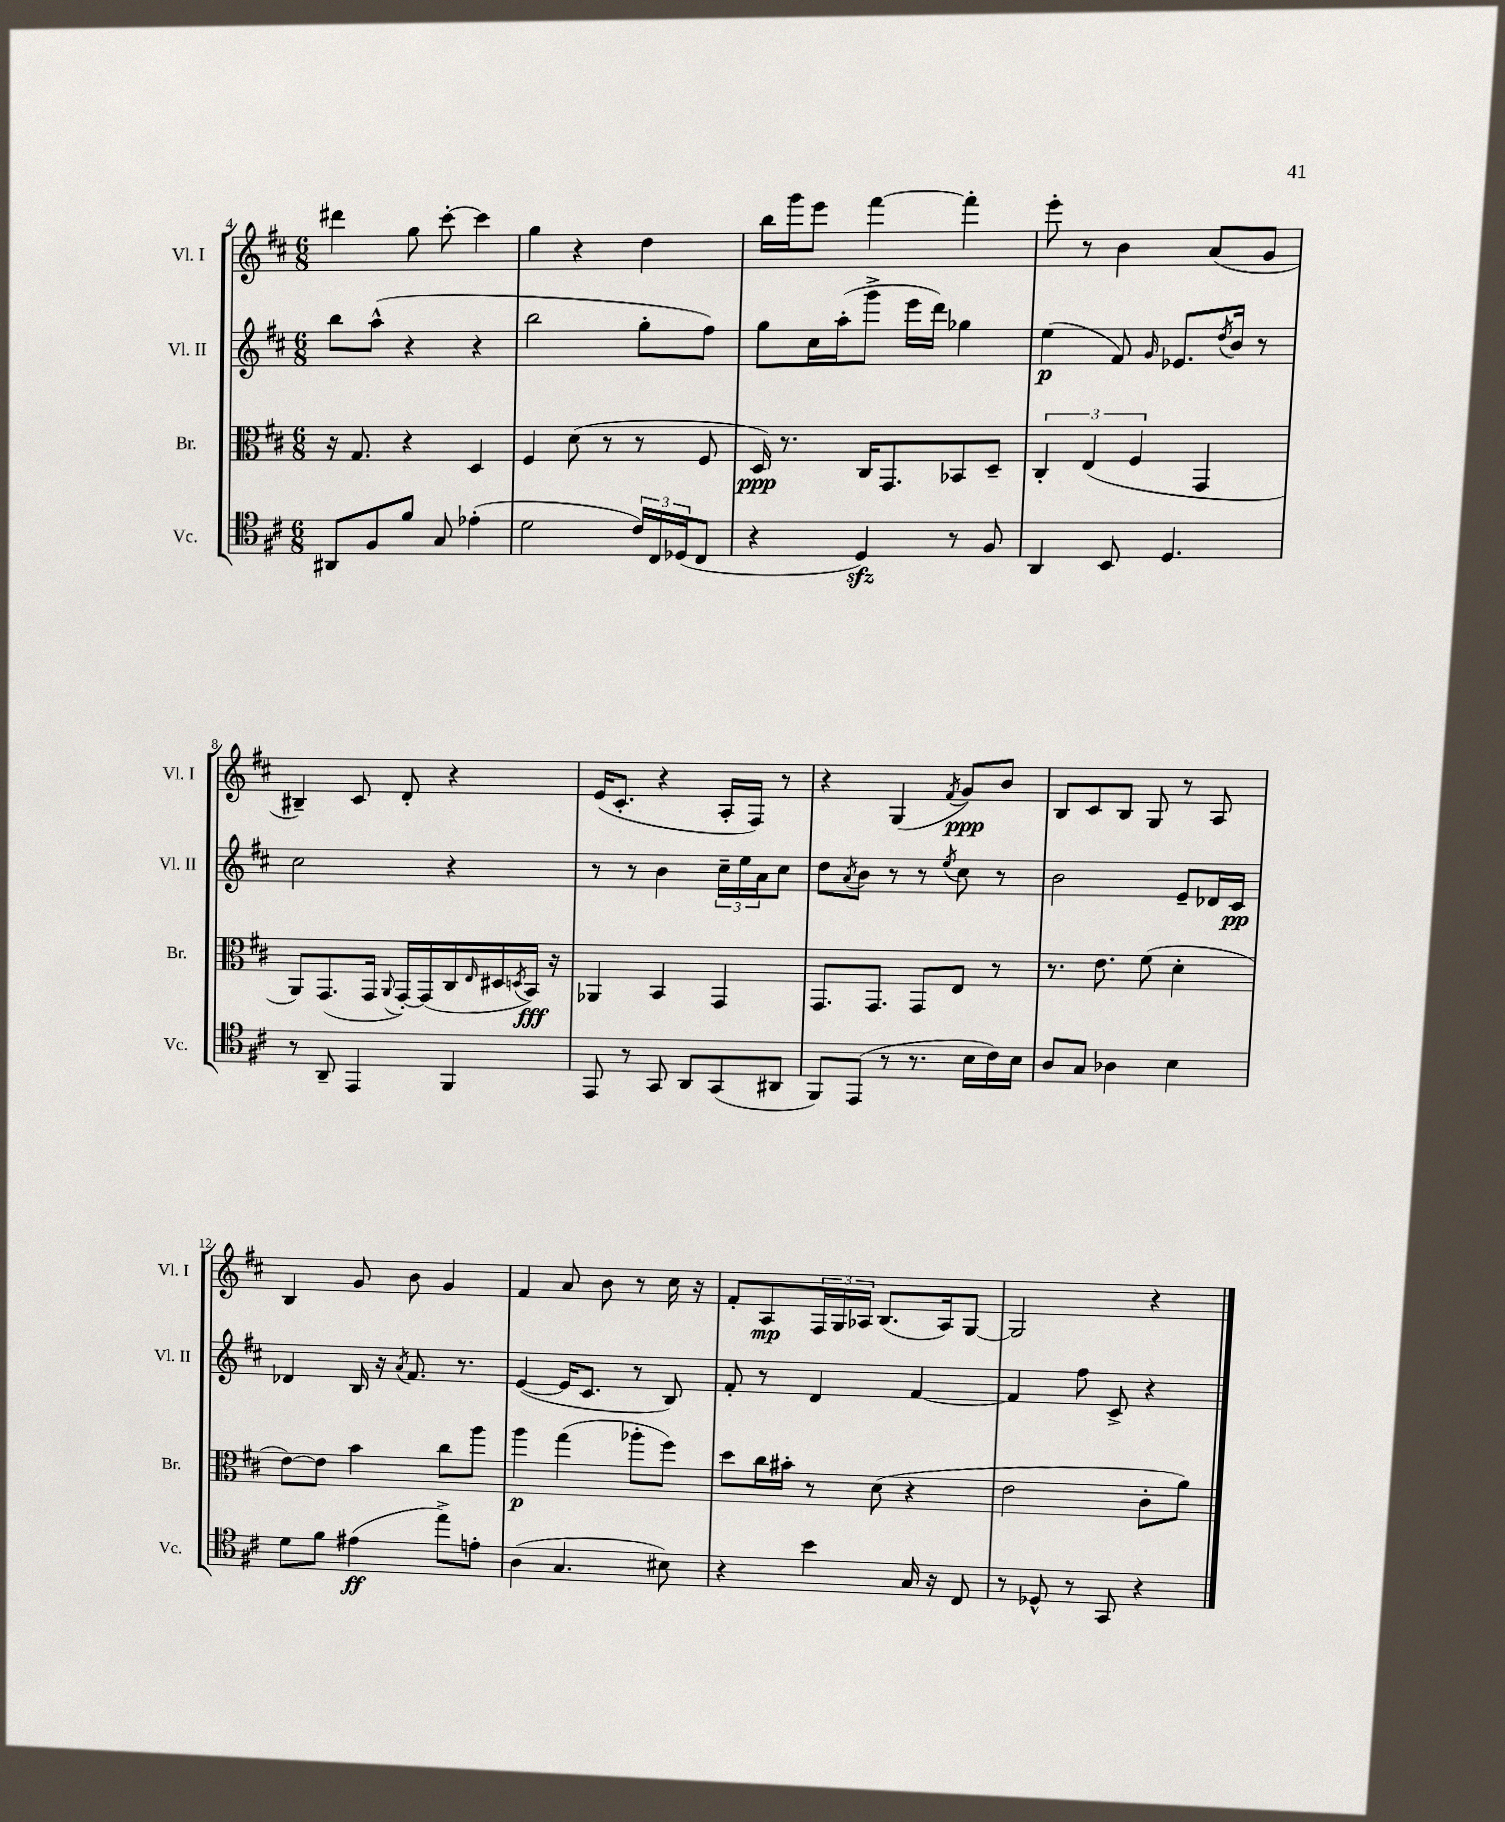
<<
\new StaffGroup <<
\new Staff = "s0" \with { instrumentName = "Vl. I" shortInstrumentName = "Vl. I" } {
    \clef treble \key d \major \numericTimeSignature \time 6/8
    dis'''4 g''8 cis'''8~-. cis'''4 |
    g''4 r4 d''4 |
    b''16 g'''16 e'''8 fis'''4~ fis'''4-. |
    e'''8-. r8 b'4 a'8( g'8 |
    bis4--) cis'8 d'8-. r4 |
    e'16( cis'8.-. r4 a16-. fis16) r8 |
    r4 g4( \acciaccatura { fis'8 } g'8\ppp) b'8 |
    b8 cis'8 b8 g8 r8 a8 |
    b4 g'8 b'8 g'4 |
    fis'4 a'8 b'8 r8 cis''16 r16 |
    fis'8-. a8\mp \tuplet 3/2 { fis16 g16 aes16 } b8.( aes16) g8~ |
    g2 r4 \bar "|." |
}
\new Staff = "s1" \with { instrumentName = "Vl. II" shortInstrumentName = "Vl. II" } {
    \clef treble \key d \major \numericTimeSignature \time 6/8
    b''8 a''8-^( r4 r4 |
    b''2 g''8-. fis''8) |
    g''8 cis''16 a''16-.( g'''8-> e'''16 d'''16) ges''4 |
    e''4\p( fis'8) \grace { g'16 } ees'8. \acciaccatura { d''8 } b'16 r8 |
    cis''2 r4 |
    r8 r8 b'4 \tuplet 3/2 { cis''16-- e''16 a'16 } cis''8 |
    d''8 \acciaccatura { a'8 } b'8 r8 r8 \acciaccatura { e''8 } cis''8 r8 |
    b'2 e'8-- des'16 cis'16\pp |
    des'4 b16 r16 \acciaccatura { a'8 } fis'8. r8. |
    e'4~( e'16 cis'8. r8 b8) |
    fis'8-. r8 d'4 fis'4~ |
    fis'4 fis''8 cis'8-> r4 \bar "|." |
}
\new Staff = "s2" \with { instrumentName = "Br." shortInstrumentName = "Br." } {
    \clef alto \key d \major \numericTimeSignature \time 6/8
    r16 g8. r4 d4 |
    fis4 d'8( r8 r8 fis8 |
    d16\ppp) r8. cis16 g,8. bes,8 d8-- |
    \tuplet 3/2 { cis4-. e4( fis4 } g,4 |
    a,8) g,8.( g,16 \appoggiatura { a,8 } g,16~-.) g,16( cis16 \grace { e16 } dis16 \acciaccatura { d8 } b,16\fff) r16 |
    aes,4 b,4 g,4 |
    g,8. g,8. g,8 e8 r8 |
    r8. e'8. fis'8( d'4-. |
    e'8~) e'8 b'4 cis''8 a''8 |
    a''4\p g''4( aes''8-. fis''8) |
    d''8 cis''16 bis'16-. r8 d'8( r4 |
    e'2 cis'8-. a'8) \bar "|." |
}
\new Staff = "s3" \with { instrumentName = "Vc." shortInstrumentName = "Vc." } {
    \clef tenor \key d \major \numericTimeSignature \time 6/8
    ais,8 fis8 fis'8 g8 ees'4-.( |
    d'2 \tuplet 3/2 { cis'16) cis16 des16( } cis8 |
    r4 d4\sfz) r8 fis8 |
    a,4 b,8 d4. |
    r8 a,8-- e,4 fis,4 |
    e,8 r8 g,8 a,8 g,8( ais,8 |
    fis,8) e,8( r8 r8. b16 cis'16) b16 |
    a8 g8 aes4 b4 |
    d'8 fis'8 eis'4\ff( e''8->) e'8-. |
    a4( g4. bis8) |
    r4 b'4 g16 r16 cis8 |
    r8 des8-^ r8 g,8 r4 \bar "|." |
}
>>
>>
\layout { \context { \Score currentBarNumber = #4 } }
